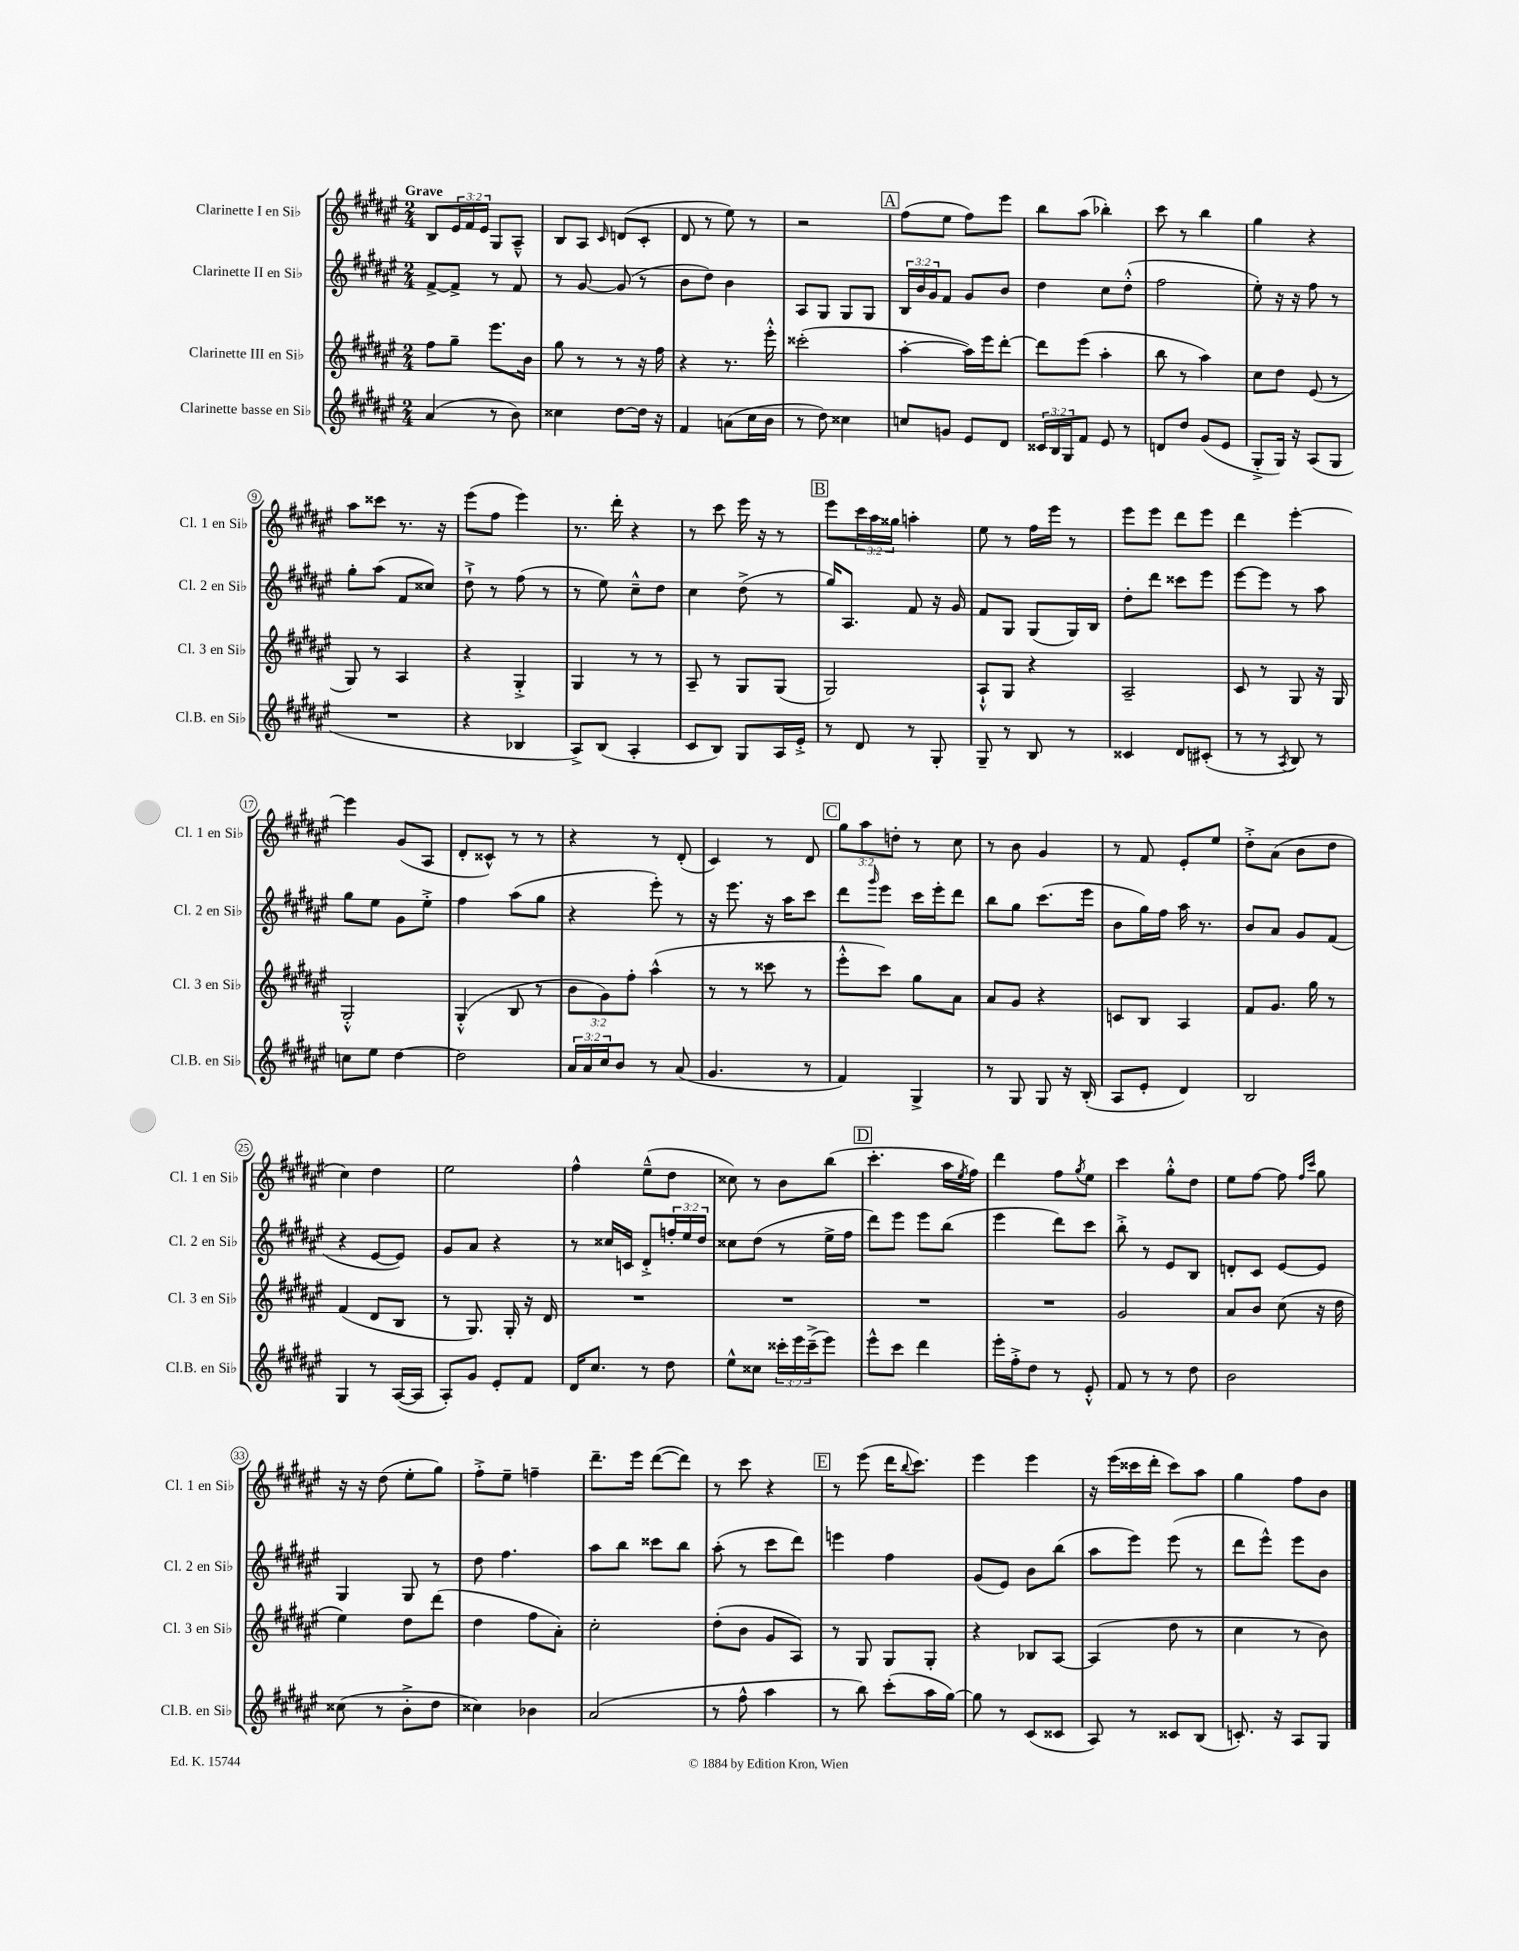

**kern	**kern	**kern	**kern
*part4	*part3	*part2	*part1
*staff4	*staff3	*staff2	*staff1
*I"Clarinette basse en Si♭	*I"Clarinette III en Si♭	*I"Clarinette II en Si♭	*I"Clarinette I en Si♭
*I'Cl.B. en Si♭	*I'Cl. 3 en Si♭	*I'Cl. 2 en Si♭	*I'Cl. 1 en Si♭
*clefG2	*clefG2	*clefG2	*clefG2
*k[f#c#g#d#a#e#]	*k[f#c#g#d#a#e#]	*k[f#c#g#d#a#e#]	*k[f#c#g#d#a#e#]
*M2/4	*M2/4	*M2/4	*M2/4
=1	=1	=1	=1
!	!	!	!LO:TX:a:B:t=Grave
(4a#/	8ff#\L	[8f#^/L	8B/L
.	8gg#~\J	8f#^/J]	24e#/L
.	.	.	24f#/
.	.	.	24e#/JJ
8r	8.eee#\L	8r	8G#/L
8b\)	.	8f#/	8A#~^^/J
.	16b\Jk	.	.
=2	=2	=2	=2
4cc##X\	8gg#\	8r	8B/L
.	8r	[8g#/	8A#/J
.	.	.	16qqc#/
[8dd#\L	8r	(8g#/]	(8dn/L
16dd#\Jk]	16r	8r	8c#'/J
16r	16ff#\	.	.
=3	=3	=3	=3
4f#/	4r	8b\L	8d#/
.	.	8dd#\J)	8r
(8an\L	8.r	4b\	8ee#\)
16cc#\L	.	.	8r
16b\JJ	16eee#'^^\	.	.
=4	=4	=4	=4
8r	(2ccc##X'\	8A#/L	2r
8dd#\)	.	8G#/J	.
4cc##X\	.	8G#/L	.
.	.	8G#/J	.
!!LO:REH:place=s1:t=A
=5	=5	=5	=5
8ccn/L	[4aa#'\	24B/LL	(8ff#\L
.	.	24b/	.
.	.	24g#/J	.
8gn/J	.	8f#/J	8ee#\J
8e#/L	16aa#\LL])	8g#/L	8ff#\L)
.	16eee#\J	.	.
8d#/J	[8ddd#'\J	8b/J	8eee#\J
=6	=6	=6	=6
24c##X/LL	8ddd#\L]	4dd#\	8bb\L
24B/	.	.	.
24G#/J	.	.	.
8f#/J	(8eee#\J	.	(8aa#\J
8e#/	4aa#'\	8cc#\L	4bb-X'\)
8r	.	(8dd#'^^\J	.
=7	=7	=7	=7
8dn/L	8bb\	2ff#\	8ccc#\
8dd#/J	8r	.	8r
(8g#/L	4aa#\)	.	4bb\
8e#/J	.	.	.
=8	=8	=8	=8
8G#'^/L	8cc#\L	8ee#'\)	4gg#\
16G#/Jk)	8dd#\J	16r	.
16r	.	16r	.
(8A#/L	(8e#/	8ff#\	4r
8G#/J	8r	8r	.
!!LO:LB:g=z
=9	=9	=9	=9
2r	8G#/)	8gg#'\L	8aa#\L
.	8r	(8aa#\J	8ccc##X\J
.	4A#/	8f#/L	8.r
.	.	8cc##X/J)	.
.	.	.	16r
=10	=10	=10	=10
4r	4r	8dd#`^\	(8eee#\L
.	.	8r	8ff#\J
4B-X/	4G#'^/	(8ff#\	4eee#\)
.	.	8r	.
=11	=11	=11	=11
8A#^/L)	4G#/	8r	8.r
(8B/J	.	8ee#\)	.
.	.	.	16ddd#'\
4A#'/	8r	8cc#~^^\L	4r
.	8r	8dd#\J	.
=12	=12	=12	=12
8c#/L	8A#~/	4cc#\	8r
8B/J)	8r	.	8ccc#\
8G#/L	8G#/L	(8dd#^\	16eee#\
.	.	.	16r
16A#/L	(8G#/J	8r	8r
16e#'^/JJ	.	.	.
!!LO:REH:place=s1:t=B
=13	=13	=13	=13
8r	2G#/)	16gg#/KL)	8eee#\L
.	.	8.A#/J	.
8d#/	.	.	24ccc#\L
.	.	.	24aa#\
.	.	.	24gg##X\JJ
8r	.	8f#/	4aan'\
8G#'/	.	16r	.
.	.	16g#/	.
=14	=14	=14	=14
8G#~/	8A#`^^/L	8f#/L	8ee#\
8r	8G#/J	8G#/J	8r
8B/	4r	(8G#/L	16ff#\LL
.	.	.	16eee#\JJ
8r	.	16G#/L)	8r
.	.	16B/JJ	.
=15	=15	=15	=15
4c##X/	2A#~/	8dd#'\L	8eee#\L
.	.	8ddd#\J	8eee#\J
8d#/L	.	8ccc##X\L	8ddd#\L
(8c#X'/J	.	8eee#\J	8eee#\J
=16	=16	=16	=16
8r	8c#/	[8eee#\L	4ddd#\
8r	8r	8eee#\J]	.
8qA#/	.	.	.
8B/)	8G#/	8r	[4eee#'\
8r	16r	8aa#\	.
.	16G#/	.	.
!!LO:LB:g=z
=17	=17	=17	=17
8ccn\L	2G#'^^/	8gg#\L	4eee#\]
8ee#\J	.	8ee#\J	.
[4dd#\	.	8g#\L	(8g#/L
.	.	8ee#'^\J	8A#/J
=18	=18	=18	=18
2dd#\]	(4G#'^^/	4ff#\	8d#'/L
.	.	.	8c##X^^/J)
.	8B/	(8aa#\L	8r
.	8r	8gg#\J	8r
=19	=19	=19	=19
24a#/LL	12b\L	4r	4r
24a#/	.	.	.
24cc#/J	12g#\)	.	.
8b/J	.	.	.
.	12ff#'\J	.	.
8r	(4aa#^^\	8eee#'\)	8r
(8a#/	.	8r	(8d#'/
=20	=20	=20	=20
4.g#/	8r	16r	4c#/)
.	.	8.eee#\	.
.	8r	.	.
.	8ccc##X\	16r	8r
.	.	16aa#\KL	.
8r	8r	8ccc#\J	8d#/
!!LO:REH:place=s1:t=C
=21	=21	=21	=21
4f#/)	8eee#'^^\L	8ddd#\L	12gg#\L
.	.	.	12aa#\
.	.	16qqggg#/	.
.	8ccc#\J)	8eee#\J	.
.	.	.	12ddn'\J
4G#^/	8gg#\L	16ccc#\LL	8r
.	.	16eee#'\J	.
.	8a#\J	8ddd#\J	8cc#\
=22	=22	=22	=22
8r	8a#/L	8bb\L	8r
8G#/	8g#/J	8gg#\J	8b\
8G#/	4r	(8.ccc#\L	4g#/
16r	.	.	.
(16B'/	.	16eee#\Jk	.
=23	=23	=23	=23
8A#/L	8cn/L	8b\L	8r
8e#'/J	8B/J	16gg#\L)	8f#/
.	.	16ff#\JJ	.
4d#/)	4A#/	16aa#\	8e#'/L
.	.	8.r	.
.	.	.	8ee#/J
=24	=24	=24	=24
2B/	8f#/L	8b/L	8dd#'^\L
.	8.g#/J	8a#/J	(8a#\J
.	.	8g#/L	8b\L
.	16gg#\	.	.
.	8r	(8f#/J	8dd#\J
!!LO:LB:g=z
=25	=25	=25	=25
4G#/	(4f#/	4r	4cc#\)
8r	8d#/L	[8e#/L	4dd#\
([16A#/LL	8B/J	8e#/J])	.
16A#/JJ]	.	.	.
=26	=26	=26	=26
8A#'/L)	8r	8g#/L	2ee#\
8g#/J	8.G#/)	8a#/J	.
8e#'/L	.	4r	.
.	16G#'/	.	.
8f#/J	16r	.	.
.	16d#/	.	.
=27	=27	=27	=27
16d#/KL	2r	8r	4ff#^^\
8.cc#/J	.	.	.
.	.	16cc##X/LL	.
.	.	16cn/JJ	.
8r	.	8d#'^/L	(8ee#~^^\L
8dd#\	.	24ffn'/L	8dd#\J
.	.	24ee#/	.
.	.	24dd#/JJ	.
=28	=28	=28	=28
8ee#^^\L	2r	8cc##X\L	8cc##X\)
8cc##X\J	.	(8dd#\J	8r
24ccc##X'\LL	.	8r	8b\L
24eee#\	.	.	.
(24ccc##~^\J	.	.	.
8eee#\J)	.	16ee#^\LL	(8bb\J
.	.	16ff#\JJ	.
!!LO:REH:place=s1:t=D
=29	=29	=29	=29
8eee#^^\L	2r	8ddd#\L)	4.ccc#'\
8ccc#\J	.	8eee#\J	.
4ddd#\	.	8eee#\L	.
.	.	(8bb\J	16aa#\LL
.	.	.	8qee#/
.	.	.	16ff#\JJ)
=30	=30	=30	=30
16eee#'\LL	2r	4eee#\	4ddd#\
16ff#'^\J	.	.	.
8dd#\J	.	.	.
8r	.	8ddd#\L)	8ff#\L
.	.	.	8qgg#/
8e#'^^/	.	8ccc#\J	8ee#\J
=31	=31	=31	=31
8f#/	2g#/	8bb'^\	4ccc#\
8r	.	8r	.
8r	.	8e#/L	8gg#'^^\L
8dd#\	.	8B/J	8dd#\J
=32	=32	=32	=32
2b\	8a#/L	8dn'/L	8ee#\L
.	8b/J	8c#/J	[8ff#\J
.	(8cc#\	[8e#/L	8ff#\]
.	.	.	16qqff#/LL
.	.	.	16qqccc#/JJ
.	16r	8e#/J]	8gg#\
.	16dd#\	.	.
!!LO:LB:g=z
=33	=33	=33	=33
(8cc##X\	4ee#\)	4G#/	16r
.	.	.	16r
8r	.	.	(8dd#\
8b'^\L	8dd#\L	8G#/	8ee#'\L
8dd#\J	(8ddd#\J	8r	8gg#\J)
=34	=34	=34	=34
4cc##X\)	4dd#\	8dd#\	8ff#'^\L
.	.	4.ff#\	8ee#~\J
4b-X\	8ff#\L	.	4ffn~\
.	8a#'\J)	.	.
=35	=35	=35	=35
(2a#/	2cc#'\	8aa#\L	8.ddd#~\L
.	.	8bb\J	.
.	.	.	16eee#\Jk
.	.	8ccc##X\L	([8ddd#\L
.	.	8bb\J	8ddd#\J])
=36	=36	=36	=36
8r	(8dd#'\L	(8aa#'\	8r
8ff#^^\	8b\J	8r	8ccc#\
4aa#\	8g#/L	8ccc#\L	4r
.	8A#/J)	8ddd#\J)	.
!!LO:REH:place=s1:t=E
=37	=37	=37	=37
8r	8r	4eeen\	8r
8bb\)	8G#/	.	(8eee#\
(8ccc#'\L	8G#/L	4ff#\	16ddd#\KL
.	.	.	8qqbb/
.	.	.	8.ccc#\J)
16aa#\L	8G#'/J	.	.
[16gg#\JJ)	.	.	.
=38	=38	=38	=38
8gg#\]	4r	(8g#/L	4eee#\
8r	.	8e#/J)	.
(8c#/L	8B-X/L	8b\L	4eee#\
8c##X/J	[8A#/J	(8bb\J	.
=39	=39	=39	=39
8A#/)	(4A#/]	8aa#\L	16r
.	.	.	(16eee#\LL
8r	.	8eee#\J)	16ccc##X\
.	.	.	16ddd#'\JJ
8c##X/L	8dd#\	(8eee#\	8ccc##\L)
(8B/J	8r	8r	8aa#\J
=40	=40	=40	=40
8.cn'/)	4cc#\	8ddd#\L	4gg#\
.	.	8eee#^^\J)	.
16r	.	.	.
8A#/L	8r	8eee#\L	8ff#\L
8G#/J	8b\)	8b\J	8b\J
==	==	==	==
*-	*-	*-	*-
